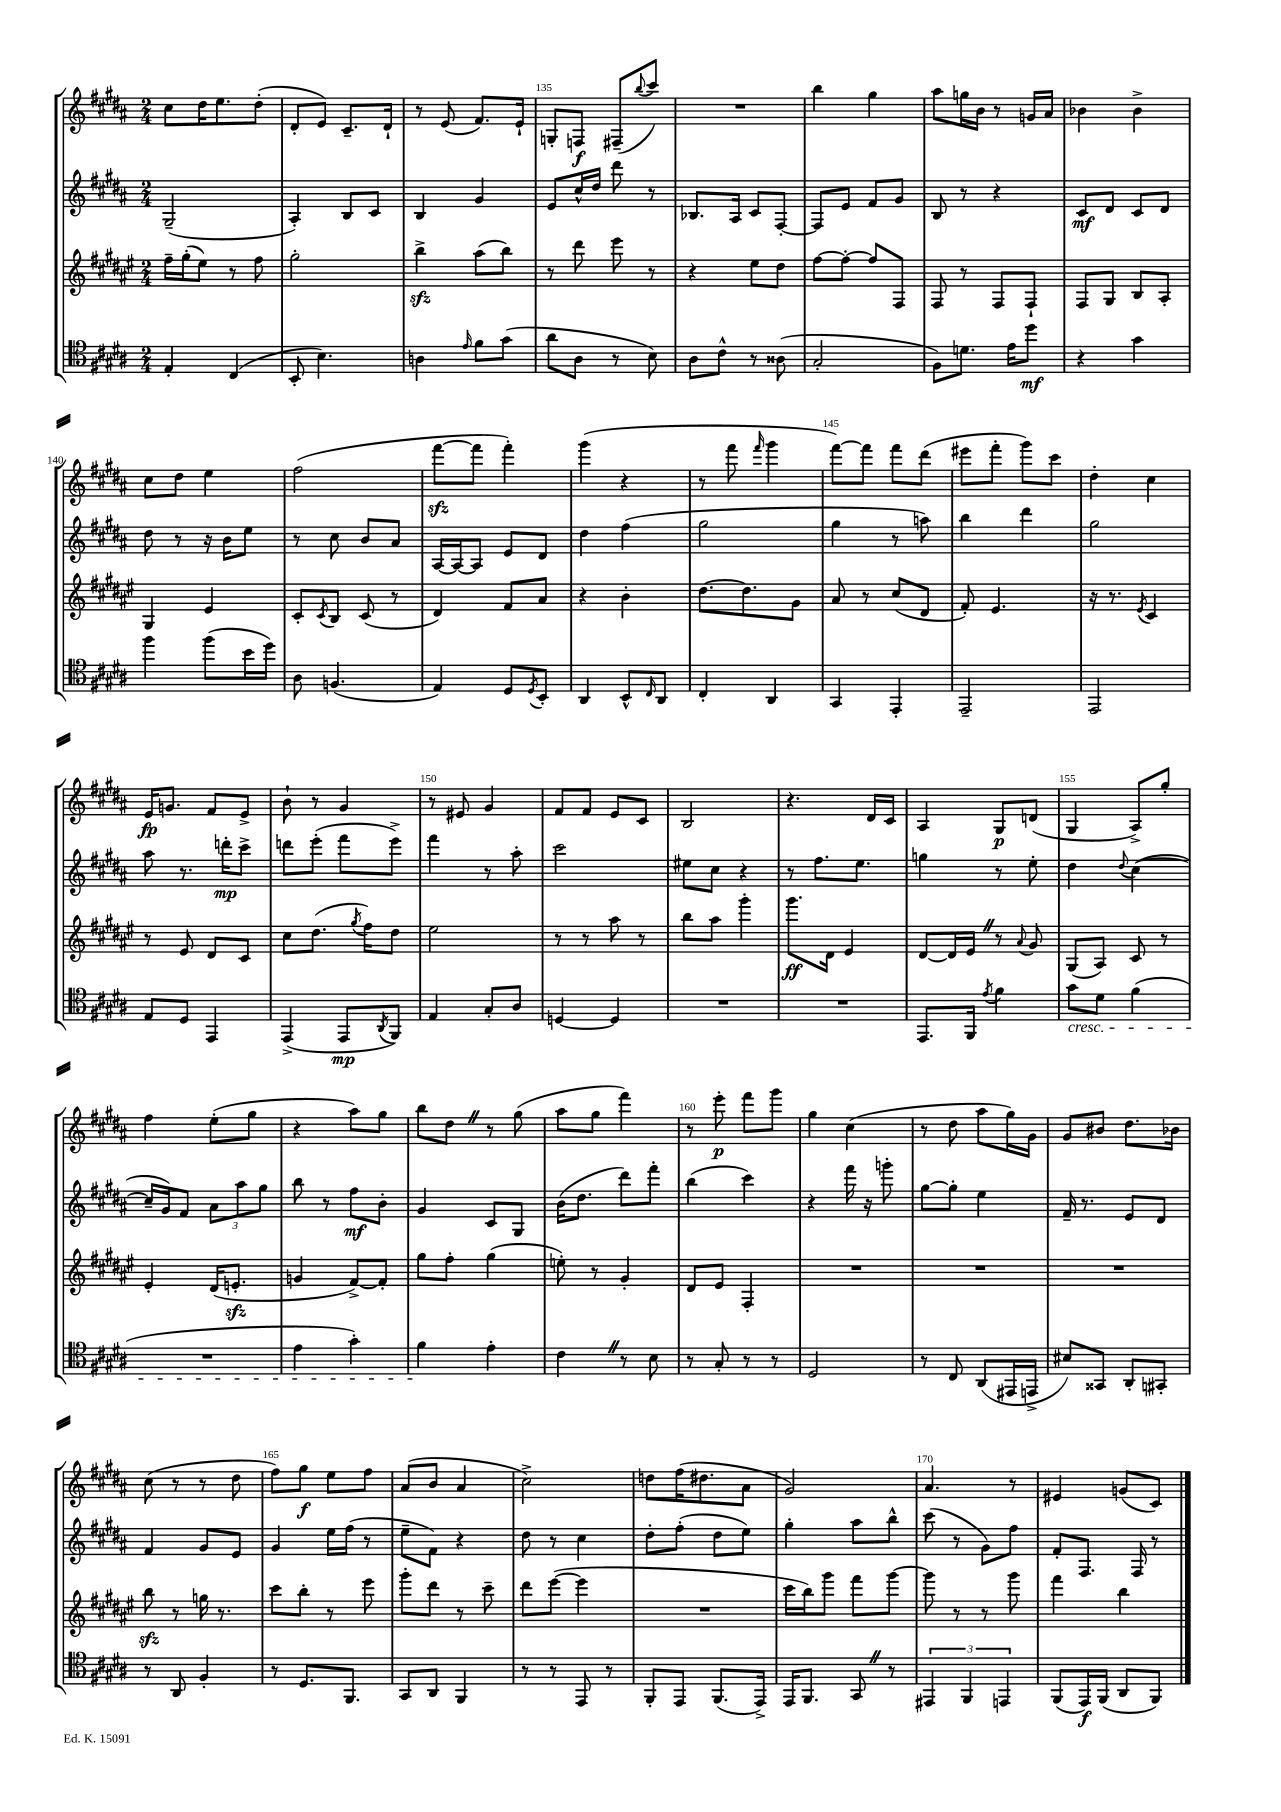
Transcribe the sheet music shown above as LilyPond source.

<<
\new StaffGroup <<
\new Staff = "s0" {
    \clef treble \key b \major \numericTimeSignature \time 2/4
    cis''8 dis''16 e''8. dis''8-.( |
    dis'8-. e'8) cis'8.-- dis'16-! |
    r8 e'8( fis'8.) e'16-! |
    g8-. f8\f fis8--( \appoggiatura { b''8 } cis'''8) |
    R2 |
    b''4 gis''4 |
    ais''8 g''16 b'16 r8 g'16 ais'16 |
    bes'4 bes'4-> |
    cis''8 dis''8 e''4 |
    fis''2( |
    fis'''8~\sfz fis'''8 fis'''4-.) |
    gis'''4( r4 |
    r8 fis'''8 \grace { fis'''16 } gis'''4 |
    fis'''8~) fis'''8 fis'''8 dis'''8( |
    eis'''8 fis'''8-. gis'''8) cis'''8 |
    dis''4-. cis''4 |
    e'16\fp g'8. fis'8 e'8-> |
    b'8-! r8 gis'4 |
    r8 eis'8 gis'4 |
    fis'8 fis'8 e'8 cis'8 |
    b2 |
    r4. dis'16 cis'16 |
    ais4 gis8\p d'8( |
    gis4 ais8->) gis''8-. |
    fis''4 e''8-.( gis''8 |
    r4 ais''8) gis''8 |
    b''8 dis''8 \once \override BreathingSign.text = \markup { \musicglyph "scripts.caesura.straight" } \breathe r8 gis''8( |
    ais''8 gis''8 fis'''4) |
    r8 e'''8-.\p fis'''8 gis'''8 |
    gis''4 cis''4( |
    r8 dis''8 ais''8 gis''16) gis'16 |
    gis'8 bis'8 dis''8. bes'16 |
    cis''8( r8 r8 dis''8 |
    fis''8) gis''8\f e''8 fis''8 |
    ais'8( b'8 ais'4 |
    cis''2->) |
    d''8 fis''16( dis''8. ais'8 |
    gis'2) |
    ais'4. r8 |
    eis'4 g'8( cis'8) \bar "|." |
}
\new Staff = "s1" {
    \clef treble \key b \major \numericTimeSignature \time 2/4
    gis2--( |
    ais4-.) b8 cis'8 |
    b4 gis'4 |
    e'8 cis''16-^ dis''16 dis'''8 r8 |
    bes8. ais16 cis'8 fis8~-. |
    fis8 e'8 fis'8 gis'8 |
    b8 r8 r4 |
    cis'8\mf dis'8 cis'8 dis'8 |
    dis''8 r8 r16 b'16 e''8 |
    r8 cis''8 b'8 ais'8 |
    ais16~ ais16~ ais8 e'8 dis'8 |
    dis''4 fis''4( |
    gis''2 |
    gis''4 r8 a''8) |
    b''4 dis'''4 |
    gis''2 |
    ais''8 r8. d'''16-.\mp cis'''8-> |
    d'''8 e'''8-.( fis'''8 e'''8->) |
    fis'''4 r8 ais''8-. |
    cis'''2 |
    eis''8 cis''8 r4 |
    r8 fis''8. e''8. |
    g''4 r8 e''8-. |
    dis''4 \appoggiatura { dis''8 } cis''4~( |
    cis''16-- gis'16) fis'8 \tuplet 3/2 { ais'8 ais''8 gis''8 } |
    b''8 r8 fis''8\mf b'8-. |
    gis'4 cis'8 gis8 |
    b'16( dis''8. dis'''8) fis'''8-. |
    b''4( cis'''4) |
    r4 fis'''16 r16 g'''8-. |
    gis''8~ gis''8-. e''4 |
    fis'16-- r8. e'8 dis'8 |
    fis'4 gis'8 e'8 |
    gis'4 e''16 fis''16( r8 |
    e''8-- fis'8) r4 |
    dis''8 r8 cis''4 |
    dis''8-. fis''8-.( dis''8 e''8) |
    gis''4-. ais''8 b''8-^ |
    cis'''8( r8 gis'8) fis''8 |
    fis'8-. fis8. fis16 r8 \bar "|." |
}
\new Staff = "s2" {
    \clef treble \key fis \major \numericTimeSignature \time 2/4
    fis''16-- gis''16-.( eis''8) r8 fis''8 |
    gis''2-. |
    b''4->\sfz ais''8( b''8) |
    r8 dis'''8 eis'''8 r8 |
    r4 eis''8 dis''8 |
    fis''8~ fis''8~-. fis''8 fis8 |
    fis8 r8 fis8 fis8-! |
    fis8 gis8 b8 ais8-. |
    gis4 eis'4 |
    cis'8-. \acciaccatura { cis'8 } b8 cis'8( r8 |
    dis'4) fis'8 ais'8 |
    r4 b'4-. |
    dis''8.~ dis''8. gis'8 |
    ais'8 r8 cis''8( dis'8 |
    fis'8-.) eis'4. |
    r16 r8. \acciaccatura { eis'8 } cis'4 |
    r8 eis'8 dis'8 cis'8 |
    cis''8 dis''8.( \acciaccatura { gis''8 } fis''16) dis''8 |
    eis''2 |
    r8 r8 ais''8 r8 |
    b''8 ais''8 gis'''4-. |
    gis'''8.\ff dis'16 eis'4 |
    dis'8~ dis'16 eis'16 \once \override BreathingSign.text = \markup { \musicglyph "scripts.caesura.straight" } \breathe r8 \appoggiatura { ais'8 } gis'8 |
    gis8( ais8) cis'8 r8 |
    eis'4-. dis'16( e'8.-.\sfz |
    g'4 fis'8~->) fis'8-. |
    gis''8 fis''8-. gis''4( |
    e''8-.) r8 gis'4-. |
    dis'8 eis'8 fis4-. |
    R2 |
    R2 |
    R2 |
    b''8\sfz r8 g''16 r8. |
    cis'''8 b''8-. r8 eis'''8 |
    gis'''8-. dis'''8 r8 cis'''8-- |
    dis'''8 eis'''8~( eis'''4 |
    R2 |
    cis'''16 b''16) gis'''8 fis'''8 gis'''8~ |
    gis'''8 r8 r8 gis'''8 |
    fis'''4 b''4 \bar "|." |
}
\new Staff = "s3" {
    \clef tenor \key b \major \numericTimeSignature \time 2/4
    e4-. cis4( |
    b,8-. b4.) |
    a4 \grace { e'16 } fis'8 gis'8( |
    ais'8 ais8 r8 b8) |
    ais8 cis'8-^ r8 aisis8( |
    gis2-. |
    fis8) d'8. e'16 dis''8\mf |
    r4 gis'4 |
    fis''4 fis''8( b'16 dis''16) |
    ais8 f4.( |
    e4) dis8 \acciaccatura { dis8 } b,8-. |
    ais,4 b,8-^ \grace { cis16 } ais,8 |
    cis4-. ais,4 |
    gis,4 e,4-. |
    e,2-- |
    e,2 |
    e8 dis8 e,4 |
    e,4->( e,8\mp \acciaccatura { ais,8 } fis,8) |
    e4 gis8-. ais8 |
    d4~ d4 |
    R2 |
    R2 |
    e,8. fis,16 \acciaccatura { e'8 } fis'4 |
    gis'8\cresc dis'8 fis'4( |
    R2 |
    e'4 gis'4-.) |
    fis'4\! e'4-. |
    cis'4 \once \override BreathingSign.text = \markup { \musicglyph "scripts.caesura.straight" } \breathe r8 b8 |
    r8 gis8-. r8 r8 |
    dis2 |
    r8 cis8 ais,8( eis,16 e,16-> |
    bis8) gisis,8 ais,8-. gis,8-. |
    r8 ais,8 fis4-. |
    r8 dis8. fis,8. |
    gis,8 ais,8 fis,4 |
    r8 r8 e,8 r8 |
    fis,8-. e,8 fis,8.( e,16->) |
    e,16 fis,8. gis,8 \once \override BreathingSign.text = \markup { \musicglyph "scripts.caesura.straight" } \breathe r8 |
    \tuplet 3/2 { eis,4 fis,4 e,4 } |
    fis,8( e,16\f) fis,16( ais,8 fis,8) \bar "|." |
}
>>
>>
\layout { \context { \Score currentBarNumber = #132 \override BarNumber.break-visibility = ##(#f #t #t) barNumberVisibility = #(every-nth-bar-number-visible 5) } }
